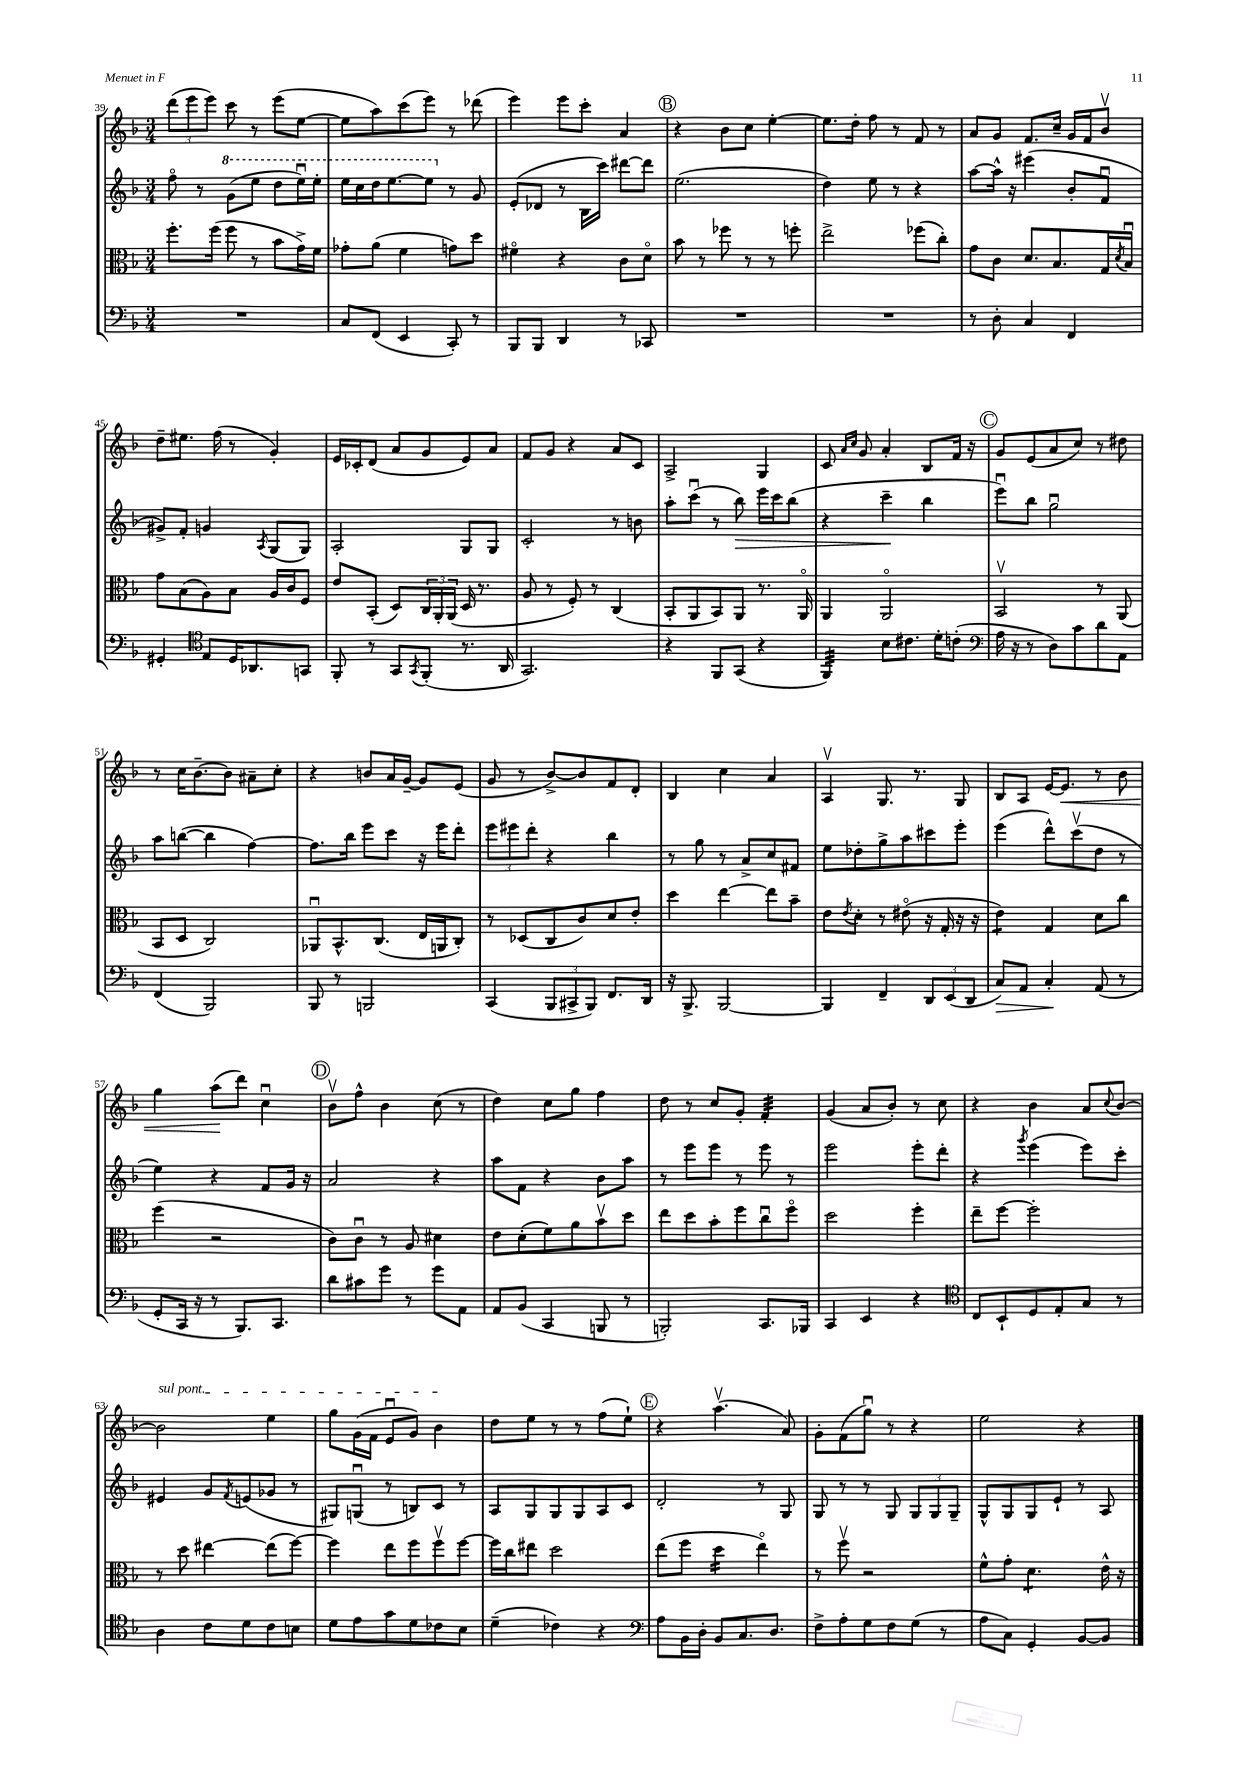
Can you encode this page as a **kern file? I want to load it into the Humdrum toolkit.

**kern	**kern	**kern	**kern
*staff4	*staff3	*staff2	*staff1
*clefF4	*clefC3	*clefG2	*clefG2
*k[b-]	*k[b-]	*k[b-]	*k[b-]
*M3/4	*M3/4	*M3/4	*M3/4
2.r	8.ff'	8ffo	(12ddd
.	.	.	12eee
.	.	8r	.
.	.	.	12eee)
.	(16ff	.	.
.	8ff	(8gg	8ccc
.	8r	8eee	8r
.	8b-	8ddd	(8eee
.	16g^)	16eeeu)	[8ee
.	16f	16eee'	.
=	=	=	=
8C	8g-'	16eee	8ee]
.	.	16ccc	.
(8FF	(8a	16ddd	8aa)
.	.	[8.eee	.
4EE	4f	.	(8ccc
.	.	8eee]	8eee)
8CC')	8g)	8r	8r
8r	8dd	8g	(8ddd-
=	=	=	=
8BBB-	4f#o	(8e'	4eee)
8BBB-	.	8d-	.
4DD	4r	8r	8eee
.	.	16B-	8ccc'
.	.	16ccc)	.
8r	8c	[8ddd#	4a
8CC-	8do	8ddd#]	.
=	=	=	=
2.r	8b-	(2.ee	4r
.	8r	.	.
.	8ff-	.	8b-
.	8r	.	8cc
.	8r	.	[4ee'
.	8ff'	.	.
=	=	=	=
2.r	2ee^	4dd)	8.ee]
.	.	.	16dd'
.	.	8ee	8ff
.	.	8r	8r
.	(8ff-	4r	8f
.	8cc')	.	8r
=	=	=	=
8r	8g	[8aa	8a
8D'	8c	16aa^^]	8g
.	.	16r	.
4C	8.d	(4eee#	8.f
.	8.B-	.	16cc~
4FF	.	8b-'	16g
.	.	.	16f
.	16G	8fu	8b-v
.	8qd	.	.
.	16B-u	.	.
=	=	=	=
4GG#'	8g	8g#^)	8dd~
.	(8B-	8f'	8.ee#
*clefC4	*	*	*
8E	8A)	4g	.
.	.	.	(16ff
16D	8B-	.	8r
8.AA-	.	.	.
.	.	8qA	.
.	16A	(8G	4g')
.	16c	.	.
8GG	8F	8G)	.
=	=	=	=
8FF'	8e	2A'	16e
.	.	.	16c-'
8r	(8BB-'	.	(8d
8GG	8D)	.	8a
8qGG	.	.	.
(8FF'	24C	.	8g
.	24AA'	.	.
.	(24AA	.	.
8.r	16D	8G	8e)
.	8.r	.	.
.	.	8G	8a
16AA	.	.	.
=	=	=	=
2.GG)	8A	2c'	8f
.	8r	.	8g
.	8F')	.	4r
.	8r	.	.
.	(4C	8r	8a
.	.	8b	8c
=	=	=	=
4r	8BB-'	8aa'	2A^
.	8AA	(8cccu	.
8FF	8BB-)	8r	.
(8GG	8AA	8bb-)	.
4r	8.r	16eee	4G
.	.	16ccc	.
.	.	(8bb-	.
.	16AAo	.	.
=	=	=	=
4FF)	4AA	4r	8c
.	.	.	16qqa
.	.	.	16qqcc
.	.	.	8g
8B-	2AAo	4ccc~	4a'
8.c#	.	.	.
.	.	4bb-	8B-
16d'	.	.	.
(8c'	.	.	16f
.	.	.	16r
=	=	=	=
*clefF4	*	*	*
16A	2BB-v	8eeeu)	8g
16r	.	.	.
8r	.	8bb-	(8e
8D)	.	2ggu	8a
8c	.	.	8cc)
8d	8r	.	8r
8AA	(8AA	.	8dd#
=	=	=	=
(4FF	8BB-	8aa	8r
.	8D	([8bb	16cc
.	.	.	[8.b-~
2BBB-)	2C)	4bb]	.
.	.	.	8b-]
.	.	[4ff)	8a#~
.	.	.	8cc'
=	=	=	=
8BBB-	8AA-u	8.ff]	4r
8r	8.BB-^^	.	.
.	.	16bb-	.
2BBB	.	8eee	8b
.	(8.C	.	.
.	.	8ccc	16a
.	.	.	[16g~
.	16E	16r	8g]
.	16AA	16eee	.
.	8C')	8ddd'	(8e
=	=	=	=
(4CC	8r	12eee	8g
.	.	12eee#	.
.	(8D-	.	8r
.	.	12ddd'	.
12BBB-	8C	4r	[8b-^)
12CC#^	.	.	.
.	8c)	.	8b-]
12BBB-)	.	.	.
8.FF	8d	4bb-	8f
.	8e'	.	8d'
16DD	.	.	.
=	=	=	=
16r	4dd	8r	4B-
8.BBB-^	.	.	.
.	.	8gg	.
[2BBB-	[4ee	8r	4cc
.	.	8a^	.
.	8ee]	8cc	4a
.	8b-~	8f#	.
=	=	=	=
4BBB-]	8e	8ee	4Av
.	8qe	.	.
.	8d'	8dd-'	.
4FF~	8r	8gg^	8.G
.	(8e#o	8aa	.
.	.	.	8.r
12DD	16r	8ccc#	.
.	16G'	.	.
(12EE	.	.	.
.	16r	8eee'	8G
12DD	.	.	.
.	16r	.	.
=	=	=	=
8C)	4e)	(4eee	8B-
8AA	.	.	8A
4C'	4G	8ddd^^)	[16e
.	.	.	8.e]
.	.	(8cccv	.
(8AA	8d	8dd	8r
8r	8cc	8r	8b-
=	=	=	=
8GG'	(4ff	4ee)	4gg
16CC	.	.	.
16r	.	.	.
8r	2r	4r	(8aa
8.BBB-)	.	.	8ddd)
.	.	8f	4ccu
8.CC	.	.	.
.	.	16g	.
.	.	16r	.
=	=	=	=
8d	8c)	2a	8b-v
8c#	8cu	.	8ff^^
8g	8r	.	4b-
8r	8A	.	.
8g	4d#	4r	(8cc
8AA	.	.	8r
=	=	=	=
8AA	8e	8aa	4dd)
(8BB-	(8d'	8f	.
4CC	8f)	4r	8cc
.	8a	.	8gg
8BBB	8b-v	8b-	4ff
8r	8dd	8aa	.
=	=	=	=
2BBB')	8ee	8r	8dd
.	8dd	8eee	8r
.	8b-'	8eee	8cc
.	8ff	8r	8g'
8.CC	8ccu	8eee	4f'
.	8ffo	8r	.
16BBB-	.	.	.
=	=	=	=
4CC	2dd	2eee	(4g
4EE	.	.	8a
.	.	.	8b-')
4r	4ff'	8eee'	8r
.	.	8ddd'	8cc
=	=	=	=
*clefC4	*	*	*
8C	8ee~	4r	4r
8BB-`	[8ff	.	.
.	.	8qggg	.
8D	2ff']	(4eee	4b-
8E'	.	.	.
8G	.	8eee)	8a
.	.	.	8qqcc
8r	.	8ccc'	[8b-
=	=	=	=
4A	8r	4e#	2b-]
.	8dd	.	.
8c	[4ee#	8g	.
.	.	8qf	.
8d	.	(8e	.
8c	(8ee#]	8g-	4ee
8B	[8ff)	8r	.
=	=	=	=
8d	4ff]	8G#)	8gg
8e	.	(8Gu	(16g
.	.	.	16f
8g	8ee	8r	8eu
8d	8ff	8B)	8g)
8c-	8ffv	8c	4b-
8B-	[8ff	8r	.
=	=	=	=
(4d~	16ff]	8A	8dd
.	16cc	.	.
.	8ee#	8G	8ee
4c-)	2dd	8G	8r
.	.	8G	8r
4r	.	8A	(8ff
.	.	8c	8ee`)
=	=	=	=
*clefF4	*	*	*
8A	(8ee	2d'	4r
16BB-	8ff	.	.
16D'	.	.	.
8BB-	4dd	.	(4.aav
8.C	.	.	.
.	4eeo)	8r	.
8.D	.	.	.
.	.	8G	8a)
=	=	=	=
8F^	8r	8G	8g'
8A'	8ffv	8r	(8f
8G	2r	8r	8ggu)
8F	.	8G	8r
(8G	.	12G	4r
.	.	12G	.
8r	.	.	.
.	.	12G~	.
=	=	=	=
8A	8f^^	8G^^	2ee
8C)	8g'	8G	.
4GG'	4.d	8G	.
.	.	8e`	.
[8BB-	.	8r	4r
8BB-]	16e^^	8A	.
.	16r	.	.
==	==	==	==
*-	*-	*-	*-
